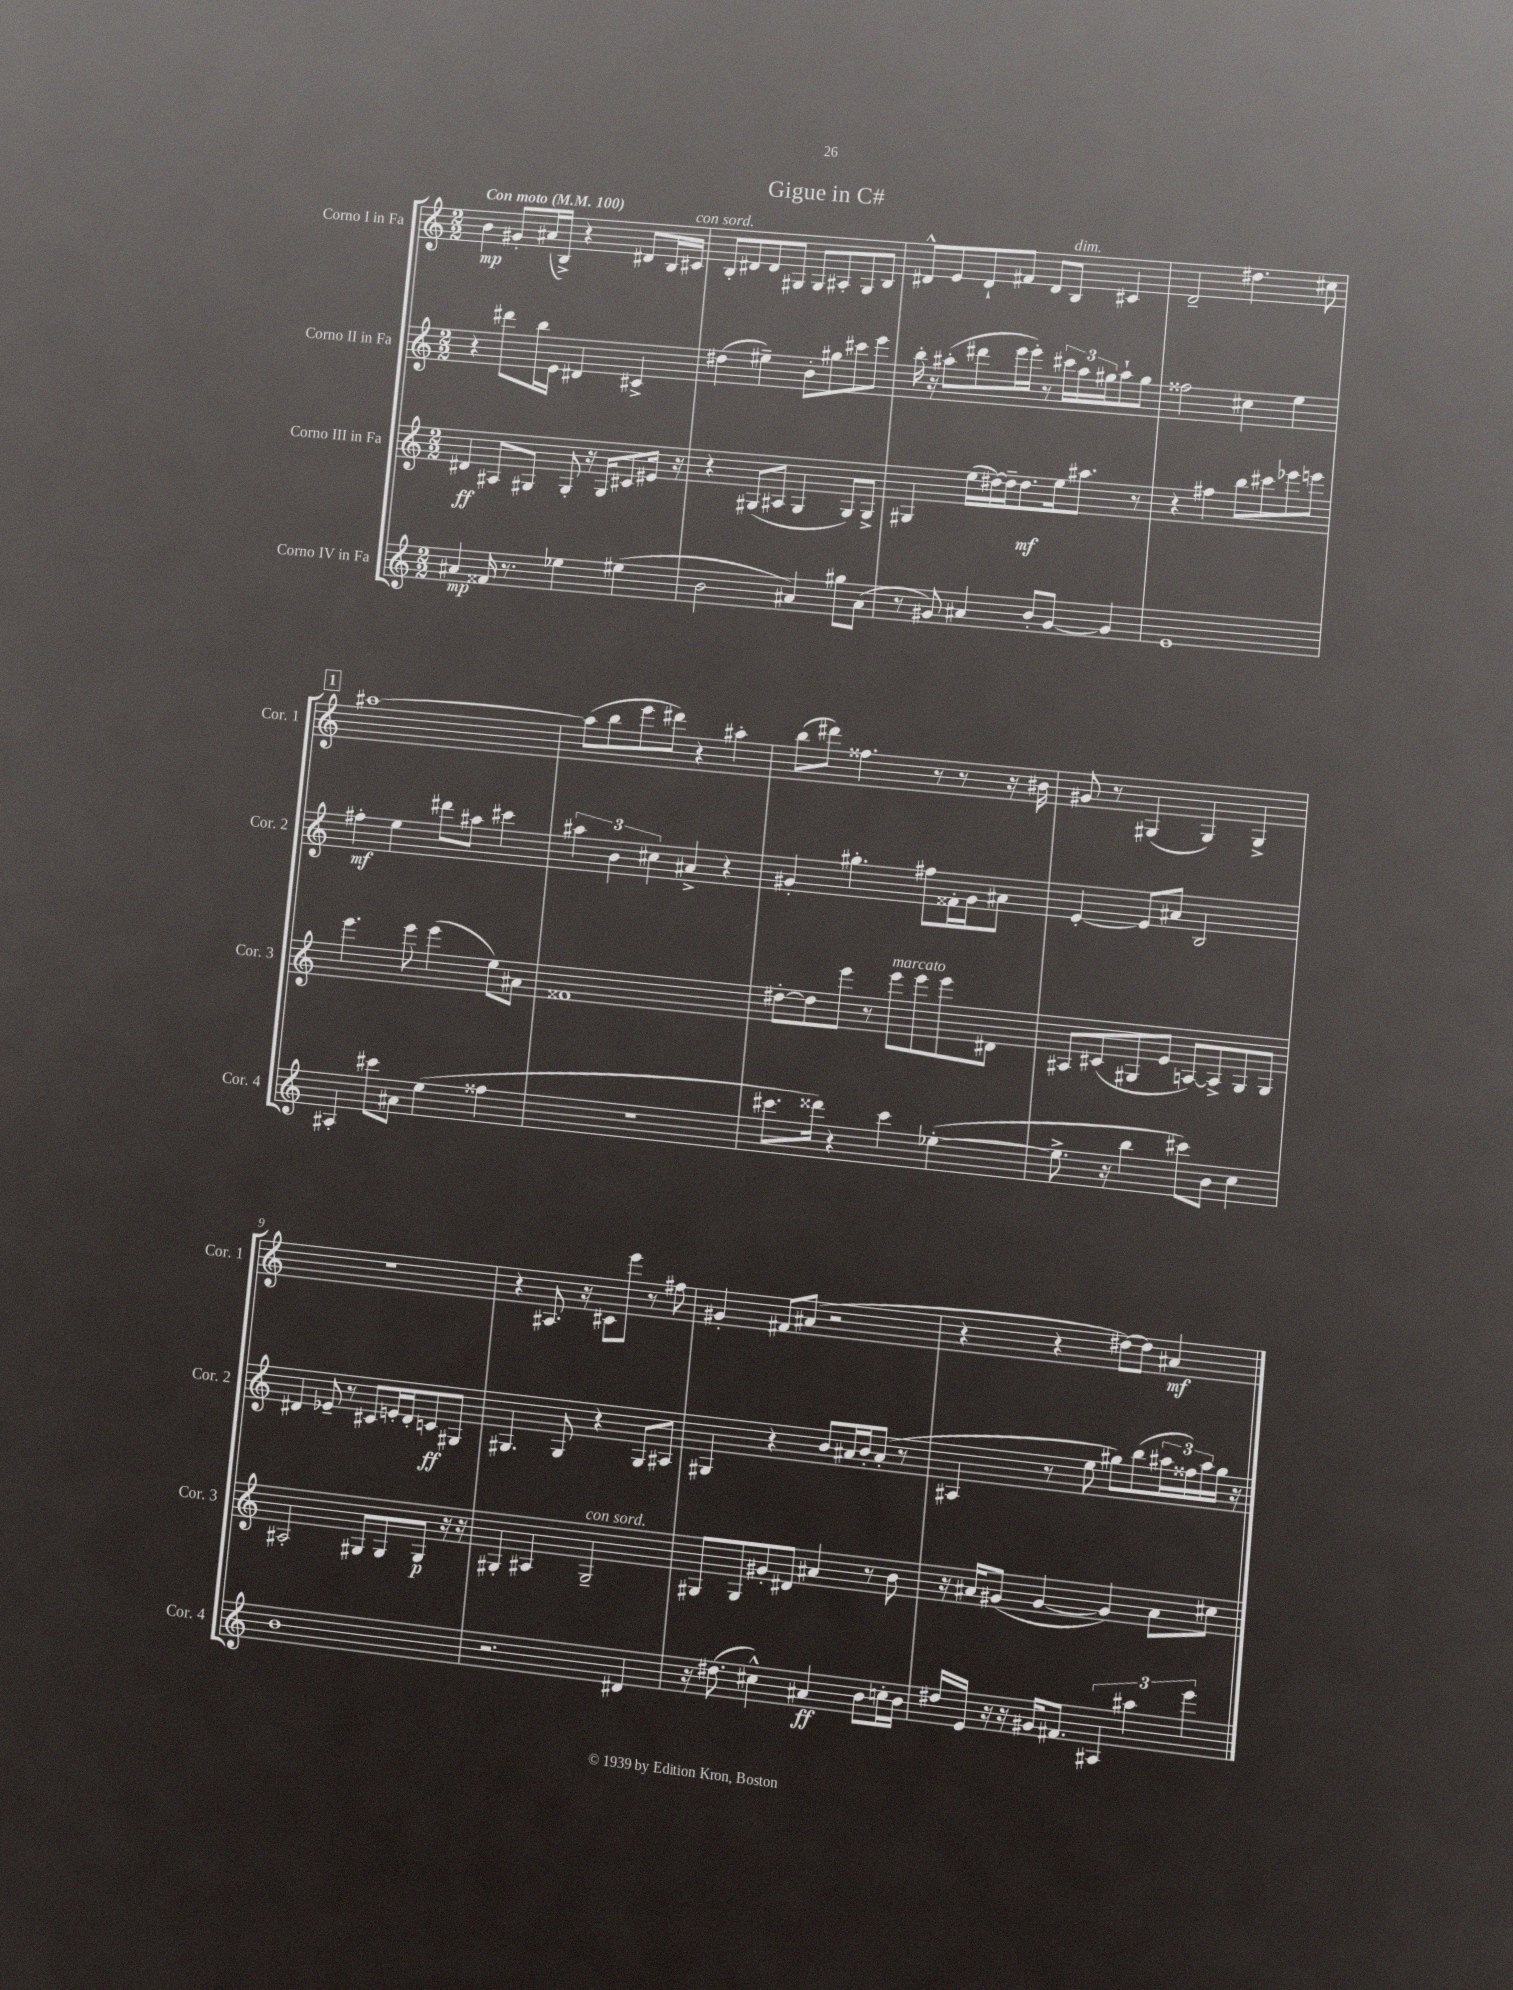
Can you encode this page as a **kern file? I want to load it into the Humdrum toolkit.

**kern	**kern	**kern	**kern
*staff4	*staff3	*staff2	*staff1
*clefG2	*clefG2	*clefG2	*clefG2
*k[]	*k[]	*k[]	*k[]
*M2/2	*M2/2	*M2/2	*M2/2
*MM100	*MM100	*MM100	*MM100
4a#/	4d#/	4r	4b\
16f##/	8A#/L	8ddd#\L	8g#'/L
8.r	.	.	.
.	8G#/J	16bb\L	(16a#/L
.	.	16e\JJ	16B^/JJ)
4ee-\	8G#'/	4d#/	4r
.	16r	.	.
.	16G#/LK	.	.
(4ee#\	8c#/	4c#^/	8d#/L
.	16e#/Jk	.	16B/L
.	16r	.	16c#/JJ
=	=	=	=
2b\	4r	(4dd#\	8B'/L
.	.	.	8d#/
.	(8G#/L	4ee#~\)	8d#/
.	8A#/J	.	8G#/J
4a#/)	4G#/	8b'\L	8G#/L
.	.	8gg#\	8A#'/
8gg#\L	8G#/L)	8ccc#\	8G#/
(8a#\J	8G#^/J	8eee\J	8B/J
=	=	=	=
8r	4G#/	16bb'\	8d#^^/L
.	.	16r	.
8g#/)	.	(8aa#'\L	8e/
4a#/	(16ee\LL	8ddd#\	8d#`/
.	[16dd#\)	.	.
.	16dd#~\]J	16eee\L	8f#/J
.	8.dd#\	16eee'\JJ)	.
8b'/L	.	8r	8d#/L
[8g#/J	16ee\k	24ccc#\LL	8B/J
.	.	24aa#\	.
.	8.aa#\J	.	.
.	.	24gg#\J	.
4g#/]	.	8aa#`\	4c#/
.	8r	8gg#\J	.
=	=	=	=
1e	4r	2ff##\	2d~/
.	4ff#\	.	.
.	8bb\L	4cc#\	4.dd#\
.	8ccc#\	.	.
.	8eee-\	4ee\	.
.	8eee\J	.	8cc#\
=	=	=	=
4A#'/	4.eee\	4ff#'\	[1aa#
8ccc#\L	.	4ee\	.
8a#\J	8eee\	.	.
(4ee\	(4eee\	8ddd#\L	.
.	.	8aa#\J	.
4ff##\	8ee\L)	4ccc#\	.
.	8a#\J	.	.
=	=	=	=
1r	1f##	6aa#\	(8aa#\]L
.	.	.	8bb\
.	.	6b\	.
.	.	.	8eee\
.	.	6cc#\	.
.	.	.	8ddd#\J)
.	.	4a#^/	4r
.	.	4r	4aa#'\
=	=	=	=
8.ccc#\L	[8dd#'\L	4g#'/	(8bb\L
.	8dd#\]	.	8ddd#\J)
16ddd##\Jk)	.	.	.
4r	8eee\J	4.gg#'\	4.ff##\
.	8r	.	.
4ccc#\	8eee\L	.	.
.	8eee\	8ff#\L	8r
([4ee-'\	8eee\	16f##'\L	8r
.	.	16g#\J	.
.	8d#\J	8a#\J	16r
.	.	.	16b#\
=	=	=	=
8.ee-^\]	8A#/L	[4e'/	8g#/
.	(8c#/	.	8r
16r	.	.	.
4bb\	8G#/	8e/]L	(4G#/
.	8e/J	8a#/J	.
8ccc#\L)	[8A/L)	2B/	4G#/)
8b\J	8A^/]	.	.
4cc\	8G#/	.	4G#^/
.	8G#/J	.	.
=	=	=	=
1b	2A#'/	4d#/	1r
.	.	8e-~/	.
.	.	8r	.
.	8G#/L	8c#/L	.
.	8G#/	16e'/L	.
.	.	16d#'/J	.
.	8G#/J	8c/	.
.	16r	8G#/J	.
.	16r	.	.
=	=	=	=
2.r	4G#'/	4.G#/	4r
.	4A#/	.	8.A#/
.	.	8G#/	.
.	.	.	16r
.	2G#~/	4r	8c#\L
.	.	.	8eee\J
4d#/	.	8G#/L	8r
.	.	8A#/J	8ff#\
=	=	=	=
16r	8G#/L	4G#/	4g#'/
(8.dd#\	.	.	.
.	8G#/	.	.
4cc#^^\)	8g#'/	4r	8f#/L
.	8d#/J	.	(8a#/J
4a#/	4a#/	8b/L	2r
.	.	16a#/L	.
.	.	16b'/J	.
8b\L	8r	(8a#'/J	.
16cc'\L	8b\	8r	.
16b\JJ	.	.	.
=	=	=	=
16dd#/LL	16r	4A#/	4r
16e/JJ	16a#/LK	.	.
16r	(8g#/J	.	.
16r	.	.	.
16g#/LK	[4g#/	8r	4r
8.f#/J	.	.	.
.	.	8ee\	.
6A#/	4g#/])	8gg#\L)	[8dd#\L)
.	.	(8bb\	8dd#\]J
6aa#\	.	.	.
.	8a#\L	24aa#\L	4a#/
.	.	24ff##\)	.
6eee\	.	24aa#\	.
.	8cc#\J	16gg#\JJ	.
.	.	16r	.
==	==	==	==
*-	*-	*-	*-
